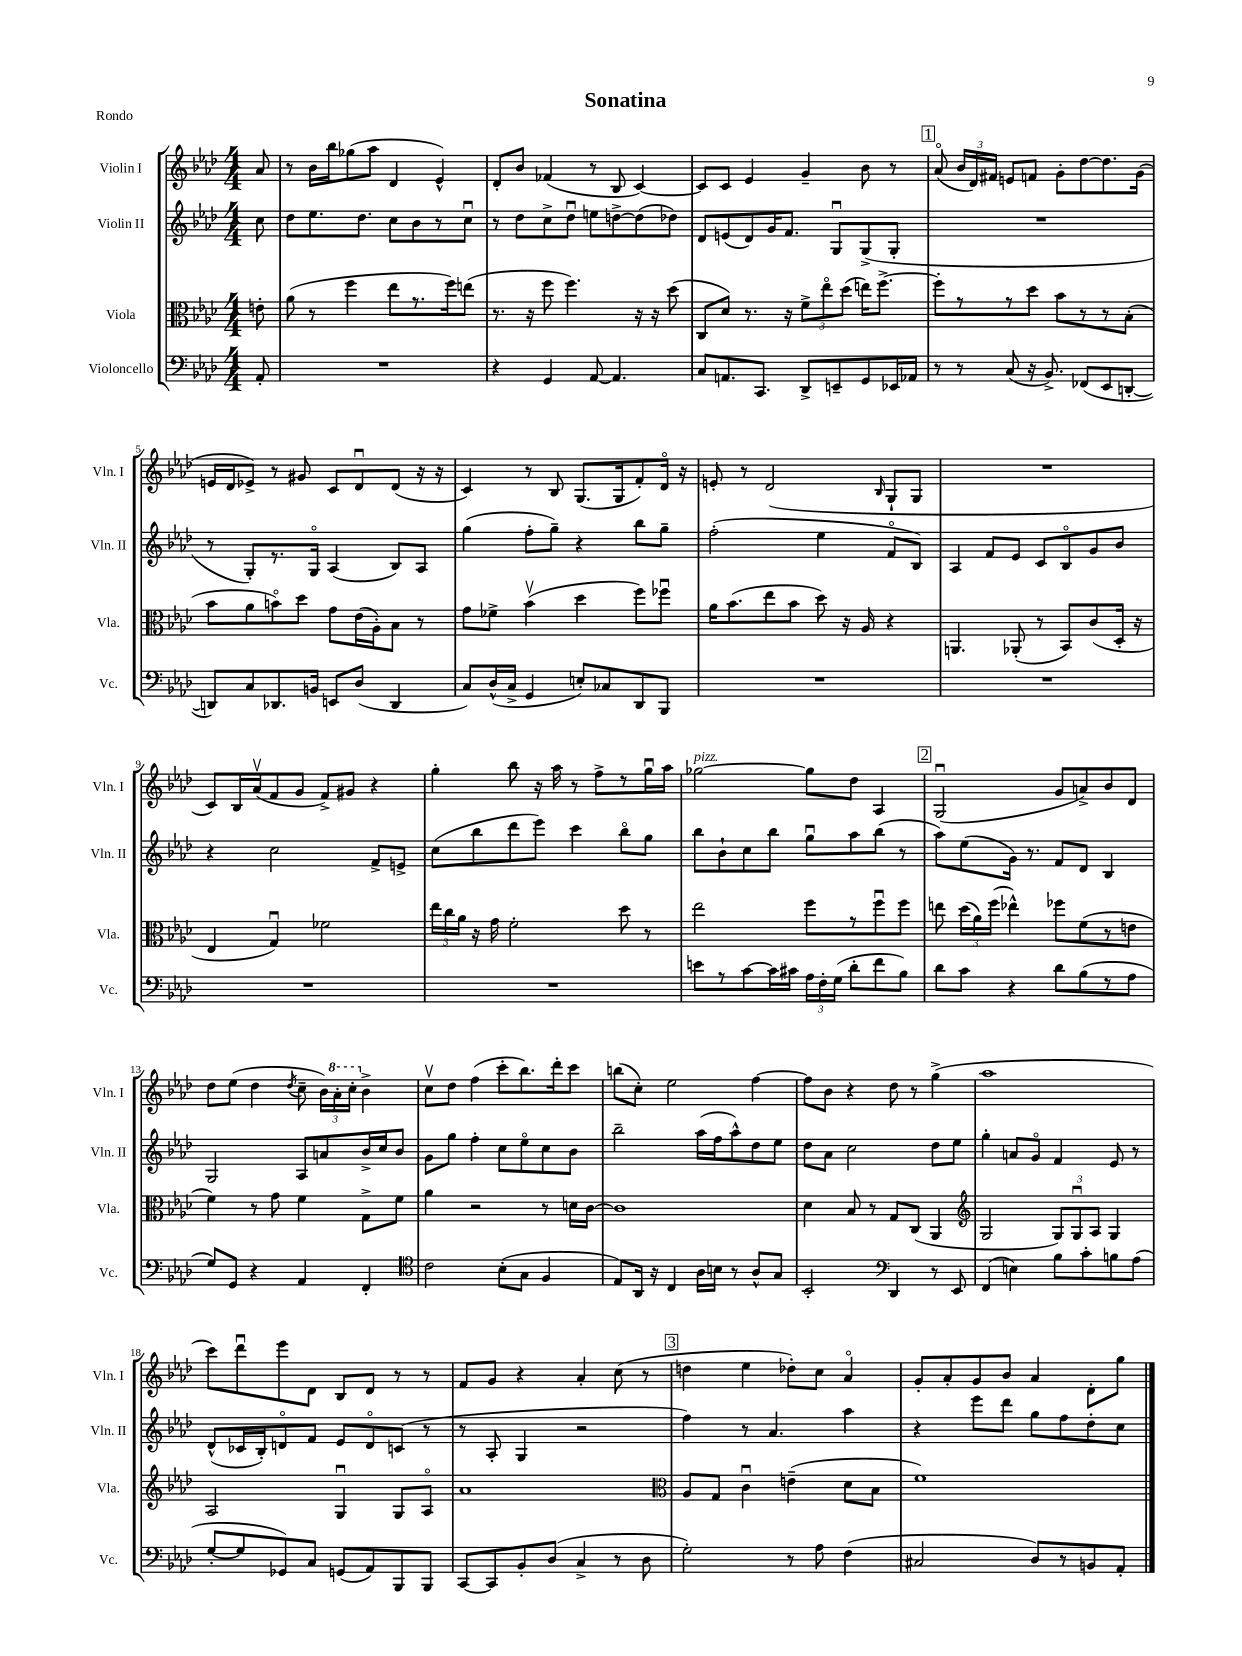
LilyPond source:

\header { title = "Sonatina" piece = "Rondo" }
<<
\new StaffGroup <<
\new Staff = "s0" \with { instrumentName = "Violin I" shortInstrumentName = "Vln. I" } {
    \clef treble \key aes \major \numericTimeSignature \time 4/4 \partial 8
    \autoBeamOff aes'8 |
    r8 bes'16[ bes''16 ges''8( aes''8] des'4 ees'4-^) |
    des'8[-. bes'8] fes'4( r8 bes8 c'4~) |
    c'8[ c'8] ees'4 g'4-- bes'8 r8 |
    \mark \markup { \box "1" } aes'8\flageolet( \tuplet 3/2 { bes'16[ des'16) fis'16] } e'8[ f'8] g'8[-. des''8~ des''8. g'16]( |
    e'16[ des'16 ees'8]->) r8 gis'8 c'8[ des'8\downbow des'8]( r16 r16 |
    c'4) r8 bes8 g8.[( g16 f'8-.) des'16]\flageolet r16 |
    e'8-. r8 des'2( \grace { bes16 } g8[-! g8] |
    R1 |
    c'8[) bes16 aes'16\upbow( f'8 g'8] f'8[->) gis'8] r4 |
    g''4-. bes''8 r16 aes''16 r8 f''8[-> r8 g''16\downbow aes''16] |
    ges''2~^\markup { \italic "pizz." } ges''8[ des''8] aes4 |
    \mark \markup { \box "2" } g2\downbow( g'8[ a'8->) bes'8 des'8] |
    des''8[ ees''8]( des''4 \acciaccatura { des''8 } c''8-- \tuplet 3/2 { bes'16[) \ottava #1 aes''16-. c'''16]-. \ottava #0 } bes'4-> |
    c''8[\upbow des''8] f''4( c'''8[-. bes''8.) des'''16-. c'''8] |
    b''8[( c''8]-.) ees''2 f''4~ |
    f''8[ bes'8] r4 des''8 r8 g''4->( |
    aes''1 |
    c'''8[) des'''8\downbow ees'''8 des'8] bes8[ des'8] r8 r8 |
    f'8[ g'8] r4 aes'4-. c''8( r8 |
    \mark \markup { \box "3" } d''4 ees''4 des''8[-.) c''8] aes'4\flageolet |
    g'8[-. aes'8-. g'8 bes'8] aes'4 des'8[-. g''8] \bar "|." |
}
\new Staff = "s1" \with { instrumentName = "Violin II" shortInstrumentName = "Vln. II" } {
    \clef treble \key aes \major \numericTimeSignature \time 4/4 \partial 8
    \autoBeamOff c''8 |
    des''8[ ees''8. des''8.] c''8[ bes'8 r8 c''8]\downbow |
    r8 des''8[ c''8-> des''8]\downbow e''8[ d''8~-> d''8( des''8]) |
    des'8[ e'8( des'8) g'16 f'8.] g8[\downbow g8->( g8]-. |
    \mark \markup { \box "1" } R1 |
    r8 g8[-.) r8. g16]\flageolet aes4( bes8[) aes8] |
    g''4( f''8[-. g''8]--) r4 bes''8[ g''8]-- |
    f''2-.( ees''4 f'8[\flageolet bes8]) |
    aes4 f'8[ ees'8] c'8[ bes8\flageolet g'8 bes'8] |
    r4 c''2 f'8[-> e'8]-> |
    c''8[( bes''8 des'''8 ees'''8]) c'''4 bes''8[\flageolet g''8] |
    bes''8[ bes'8-! c''8 bes''8] g''8[\downbow aes''8 bes''8]( r8 |
    \mark \markup { \box "2" } aes''8[) ees''8( g'16]) r8. f'8[ des'8] bes4 |
    g2 aes8[ a'8 bes'16-> c''16 bes'8] |
    g'8[ g''8] f''4-. c''8[ ees''8\flageolet c''8 bes'8] |
    bes''2-- aes''16[( f''16 aes''8-^) des''8 ees''8] |
    des''8[ aes'8] c''2 des''8[ ees''8] |
    g''4-. a'8[ g'8]\flageolet f'4 ees'8 r8 |
    des'8[-^( ces'16 bes16-.) d'8\flageolet f'8] ees'8[ d'8\flageolet c'8]( r8 |
    r8 aes8-. g4 r2 |
    \mark \markup { \box "3" } f''4) r8 aes'4. aes''4 |
    r4 ees'''8[ des'''8] g''8[ f''8 des''8-. c''8] \bar "|." |
}
\new Staff = "s2" \with { instrumentName = "Viola" shortInstrumentName = "Vla." } {
    \clef alto \key aes \major \numericTimeSignature \time 4/4 \partial 8
    \autoBeamOff e'8-. |
    aes'8( r8 f''4 ees''8[ r8. f''16) e''8]( |
    r8. r16 f''8 f''4.) r16 r16 des''8( |
    c8[ des'8]) r8. r16 \tuplet 3/2 { f'8[-> ees''8\flageolet des''8]( } e''16[) f''8.]~-> |
    \mark \markup { \box "1" } f''8[-. r8 r8 des''8] bes'8[ r8 r8 bes8]-.( |
    bes'8[ aes'8 b'8\flageolet) des''8] g'8[ ees'16( aes16-.) bes8] r8 |
    g'8[ fes'8]-> bes'4\upbow( des''4 f''8[) fes''8]\downbow |
    aes'16[ bes'8.( ees''8 bes'8] des''8) r16 aes16 r4 |
    a,4. aes,8-.( r8 bes,8[) c'8( des16]-. r16 |
    ees4 g4\downbow) fes'2 |
    \tuplet 3/2 { ees''16[ c''16 aes'16] } r16 g'16 f'2-. des''8 r8 |
    ees''2 f''8[ r8 f''8\downbow f''8] |
    \mark \markup { \box "2" } e''8 \tuplet 3/2 { des''16[( aes'16) f''16]( } ees''4-^) fes''8[ f'8( r8 e'8] |
    f'4) r8 g'8 f'4 g8[-> f'8] |
    aes'4 r2 r8 d'16[ c'16]~ |
    c'1 |
    des'4 bes8 r8 g8[ c8]( aes,4 |
    \clef treble g2 \tuplet 3/2 { g8[) g8\downbow aes8] } g4 |
    aes2 g4\downbow g8[ aes8]\flageolet |
    aes'1 |
    \mark \markup { \box "3" } \clef alto aes8[ g8] c'4\downbow e'4--( des'8[ bes8] |
    f'1) \bar "|." |
}
\new Staff = "s3" \with { instrumentName = "Violoncello" shortInstrumentName = "Vc." } {
    \clef bass \key aes \major \numericTimeSignature \time 4/4 \partial 8
    \autoBeamOff aes,8-. |
    R1 |
    r4 g,4 aes,8~ aes,4. |
    c8[ a,8. c,8.] des,8[-> e,8-- g,8 ees,16 aes,16] |
    \mark \markup { \box "1" } r8 r8 c8( r16 bes,8.->) fes,8[( ees,8 d,8]~-. |
    d,8[) c8 des,8. b,16] e,8[ des8]( des,4 |
    c8[) des16-^( c16]-> g,4 e8[-.) ces8 des,8 bes,,8] |
    R1 |
    R1 |
    R1 |
    R1 |
    e'8[ r8 c'8~ c'16 cis'16] \tuplet 3/2 { aes16[ f16-. g16]( } des'8[-. f'8 bes8]) |
    \mark \markup { \box "2" } des'8[ c'8] r4 des'8[ bes8( r8 aes8] |
    g8[) g,8] r4 aes,4 f,4-. |
    \clef tenor c'2 bes8[-.( g8] f4 |
    ees8[) aes,16] r16 c4 aes16[ b16] r8 aes8[-^ g8] |
    bes,2-. \clef bass des,4 r8 ees,8 |
    f,4( e4) bes8[ c'8-. b8 aes8]( |
    g8[~-. g8 ges,8) c8] g,8[( aes,8) bes,,8 bes,,8] |
    c,8[~ c,8 bes,8-. des8]( c4-> r8 des8 |
    \mark \markup { \box "3" } g2-.) r8 aes8 f4( |
    cis2 des8[) r8 b,8 aes,8]-. \bar "|." |
}
>>
>>
